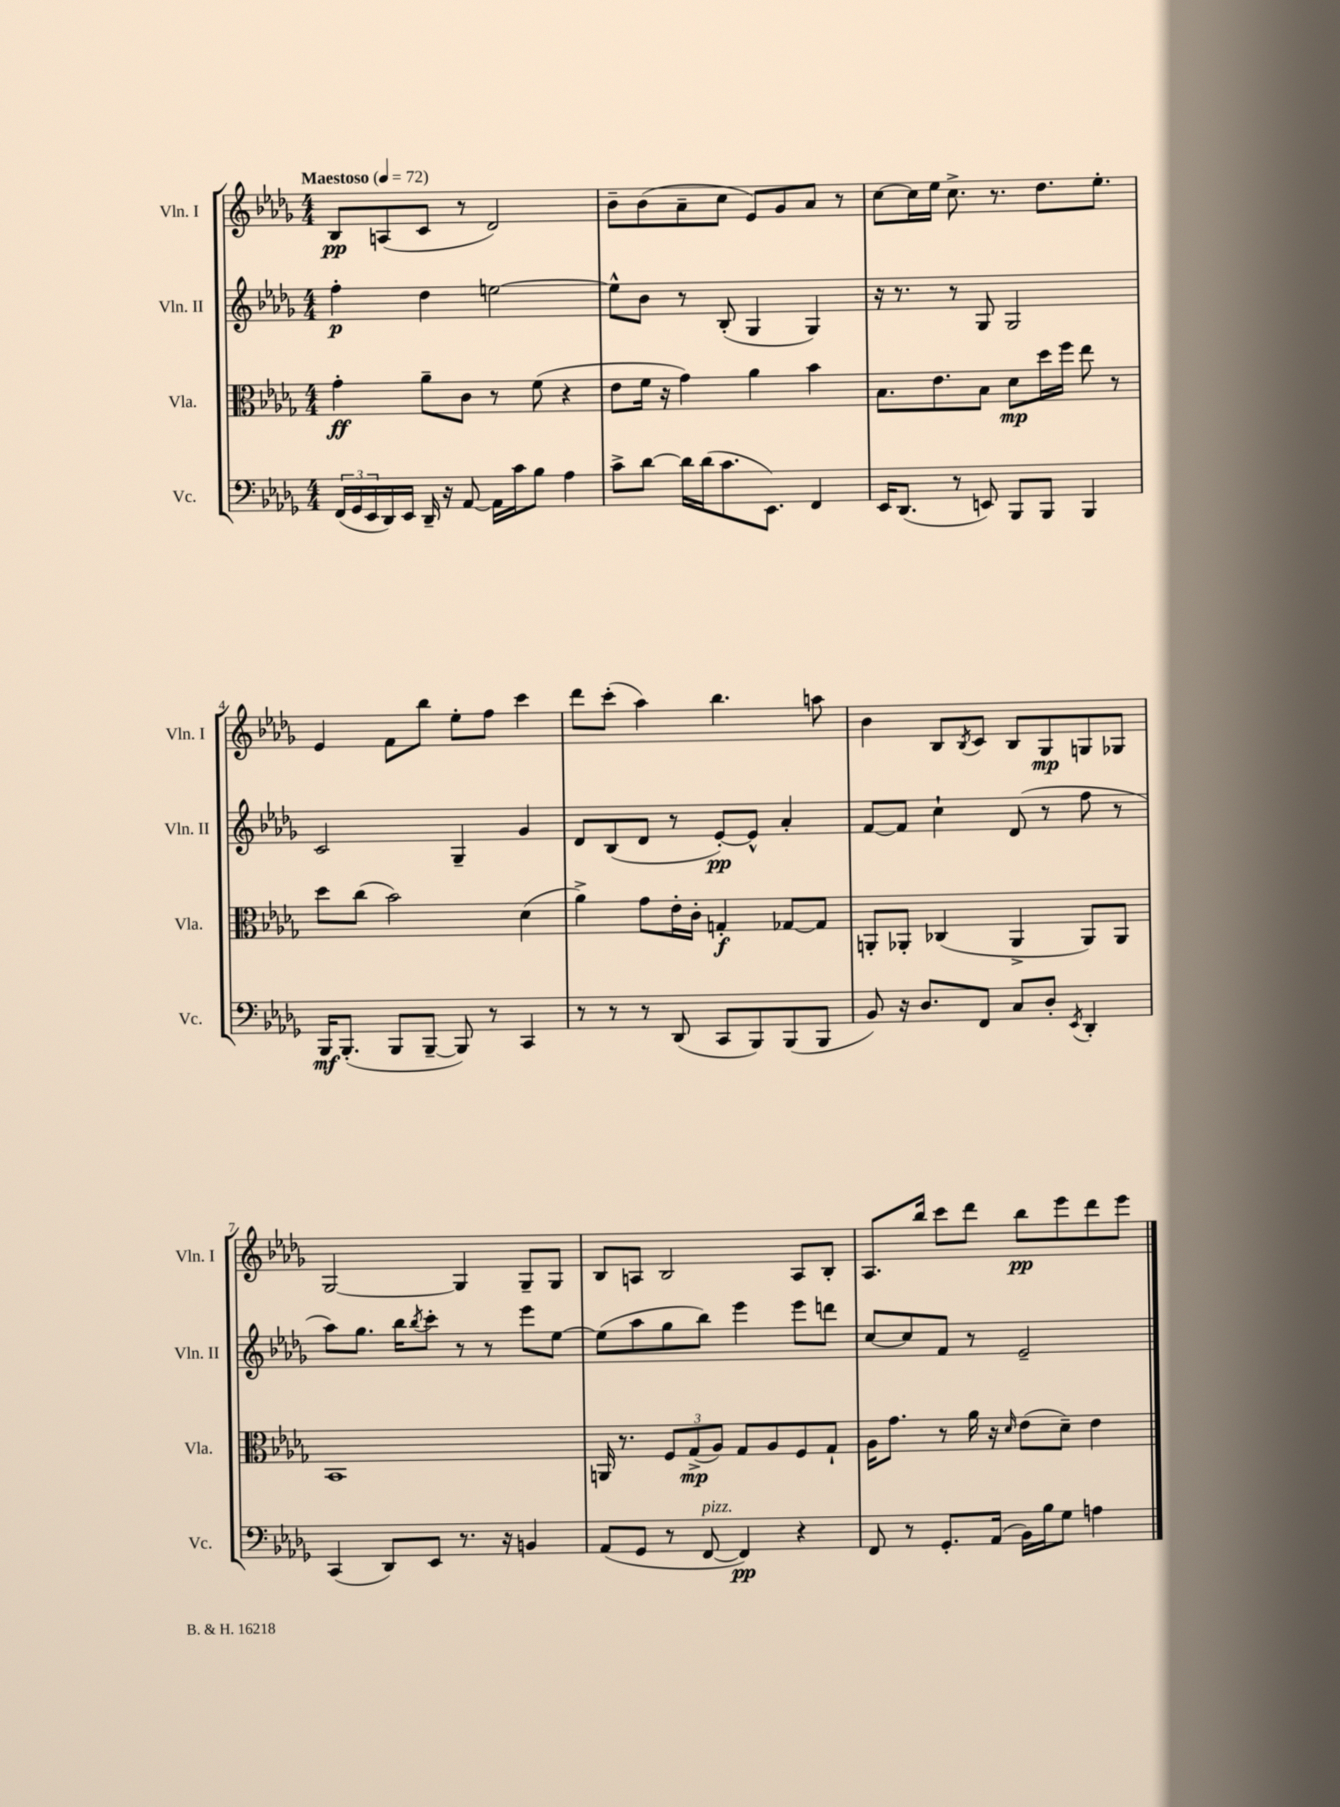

**kern	**kern	**kern	**kern
*staff4	*staff3	*staff2	*staff1
*clefF4	*clefC3	*clefG2	*clefG2
*k[b-e-a-d-g-]	*k[b-e-a-d-g-]	*k[b-e-a-d-g-]	*k[b-e-a-d-g-]
*M4/4	*M4/4	*M4/4	*M4/4
*MM72	*MM72	*MM72	*MM72
(24FF/LL	4g-'\	4ff'\	8B-/L
24GG-/	.	.	.
24EE-/	.	.	.
16DD-/)	.	.	(8A/
16EE-/JJ	.	.	.
16DD-~/	8a-~\L	4dd-\	8c/J
16r	.	.	.
[8AA-/	8c\J	.	8r
16AA-\]LL	8r	[2ee\	2d-/)
16c\J	.	.	.
8B-\J	(8f\	.	.
4A-\	4r	.	.
=	=	=	=
8c^\L	8e-\L	8ee^^\]L	8b-~\L
[8d-\J	16f\Jk	8b-\J	(8b-\
.	16r	.	.
16d-\]LL	4g-\)	8r	8a-~\
(16d-\J	.	.	.
8.c\	.	(8B-'/	8cc\J
.	4a-\	4G-/	8e-/L)
8.EE-\J)	.	.	.
.	.	.	8g-/
4FF/	4b-\	4G-/)	8a-/J
.	.	.	8r
=	=	=	=
16EE-/LK	8.B-\L	16r	[8cc\L
(8.DD-/J	.	8.r	.
.	.	.	16cc\]L
.	8.e-\	.	16ee-\JJ
8r	.	8r	8.cc^\
8EE/)	8B-\J	8G-/	.
.	.	.	8.r
8BBB-/L	8d-\L	2G-/	.
8BBB-/J	16dd-\L	.	8.dd-\L
.	16ff\JJ	.	.
4BBB-/	8ee-\	.	.
.	.	.	8.ee-'\J
.	8r	.	.
=	=	=	=
16BBB-/LK	8dd-\L	2c/	4e-/
(8.BBB-'/J	.	.	.
.	(8cc\J	.	.
8BBB-/L	2b-\)	.	8f\L
[8BBB-~/J	.	.	8bb-\J
8BBB-/])	.	4G-~/	8ee-'\L
8r	.	.	8ff\J
4CC/	(4d-\	4g-/	4ccc\
=	=	=	=
8r	4a-^\)	8d-/L	8ddd-\L
8r	.	(8B-/	(8ccc'\J
8r	8g-\L	8d-/J	4aa-\)
(8DD-/	16e-'\L	8r	.
.	16c'\JJ	.	.
8CC/L	4G'/	[8e-'/L)	4.bb-\
8BBB-/)	.	8e-^^/]J	.
(8BBB-/	[8G-/L	4a-'/	.
8BBB-/J	8G-/]J	.	8aa\
=	=	=	=
8BB-/)	8AA'/L	[8f/L	4b-\
16r	8AA-'/J	8f/]J	.
8.D-/L	.	.	.
.	(4C-/	4cc`\	8B-/L
.	.	.	8qB-/
8FF/J	.	.	8c/J
8C/L	4AA-^/	(8d-/	8B-/L
8D-'/J	.	8r	8G-/
8qEE-/	.	.	.
4DD-'/	8AA-/L)	8ff\	8G/
.	8AA-/J	8r	8G-/J
=	=	=	=
(4CC/	1BB-	8aa-\L)	[2G-/
.	.	8.gg-\J	.
8DD-/L)	.	.	.
.	.	16bb-\LK	.
.	.	8qbb-/	.
8EE-/J	.	8ccc'\J	.
8.r	.	8r	4G-/]
.	.	8r	.
16r	.	.	.
4BB/	.	8eee-\L	8G-~/L
.	.	[8ee-\J	8G-/J
=	=	=	=
(8AA-/L	16AA/	(8ee-\]L	8B-/L
.	8.r	.	.
8GG-/J	.	8aa-\	8A/J
8r	12F/L	8gg-\	2B-/
.	(12G-^/	.	.
[8FF/	.	8bb-\J)	.
.	12A-/J)	.	.
4FF/])	8G-/L	4eee-\	.
.	8A-/	.	.
4r	8F/	8eee-\L	8A/L
.	8G-`/J	8ddd\J	8B-'/J
=	=	=	=
8FF/	16A-\LK	[8cc/L	8.A-/L
.	8.g-\J	.	.
8r	.	8cc/]	.
.	.	.	16bb-/Jk
8.GG-'/L	8r	8f/J	8ccc\L
.	16a-\	8r	8ddd-\J
(16AA-/Jk	16r	.	.
.	16qqd-/	.	.
16BB-\LL)	(8e-\L	2e-~/	8bb-\L
16B-\J	.	.	.
8G-\J	8d-~\J)	.	8eee-\
4A\	4e-\	.	8ddd-\
.	.	.	8eee-\J
==	==	==	==
*-	*-	*-	*-
